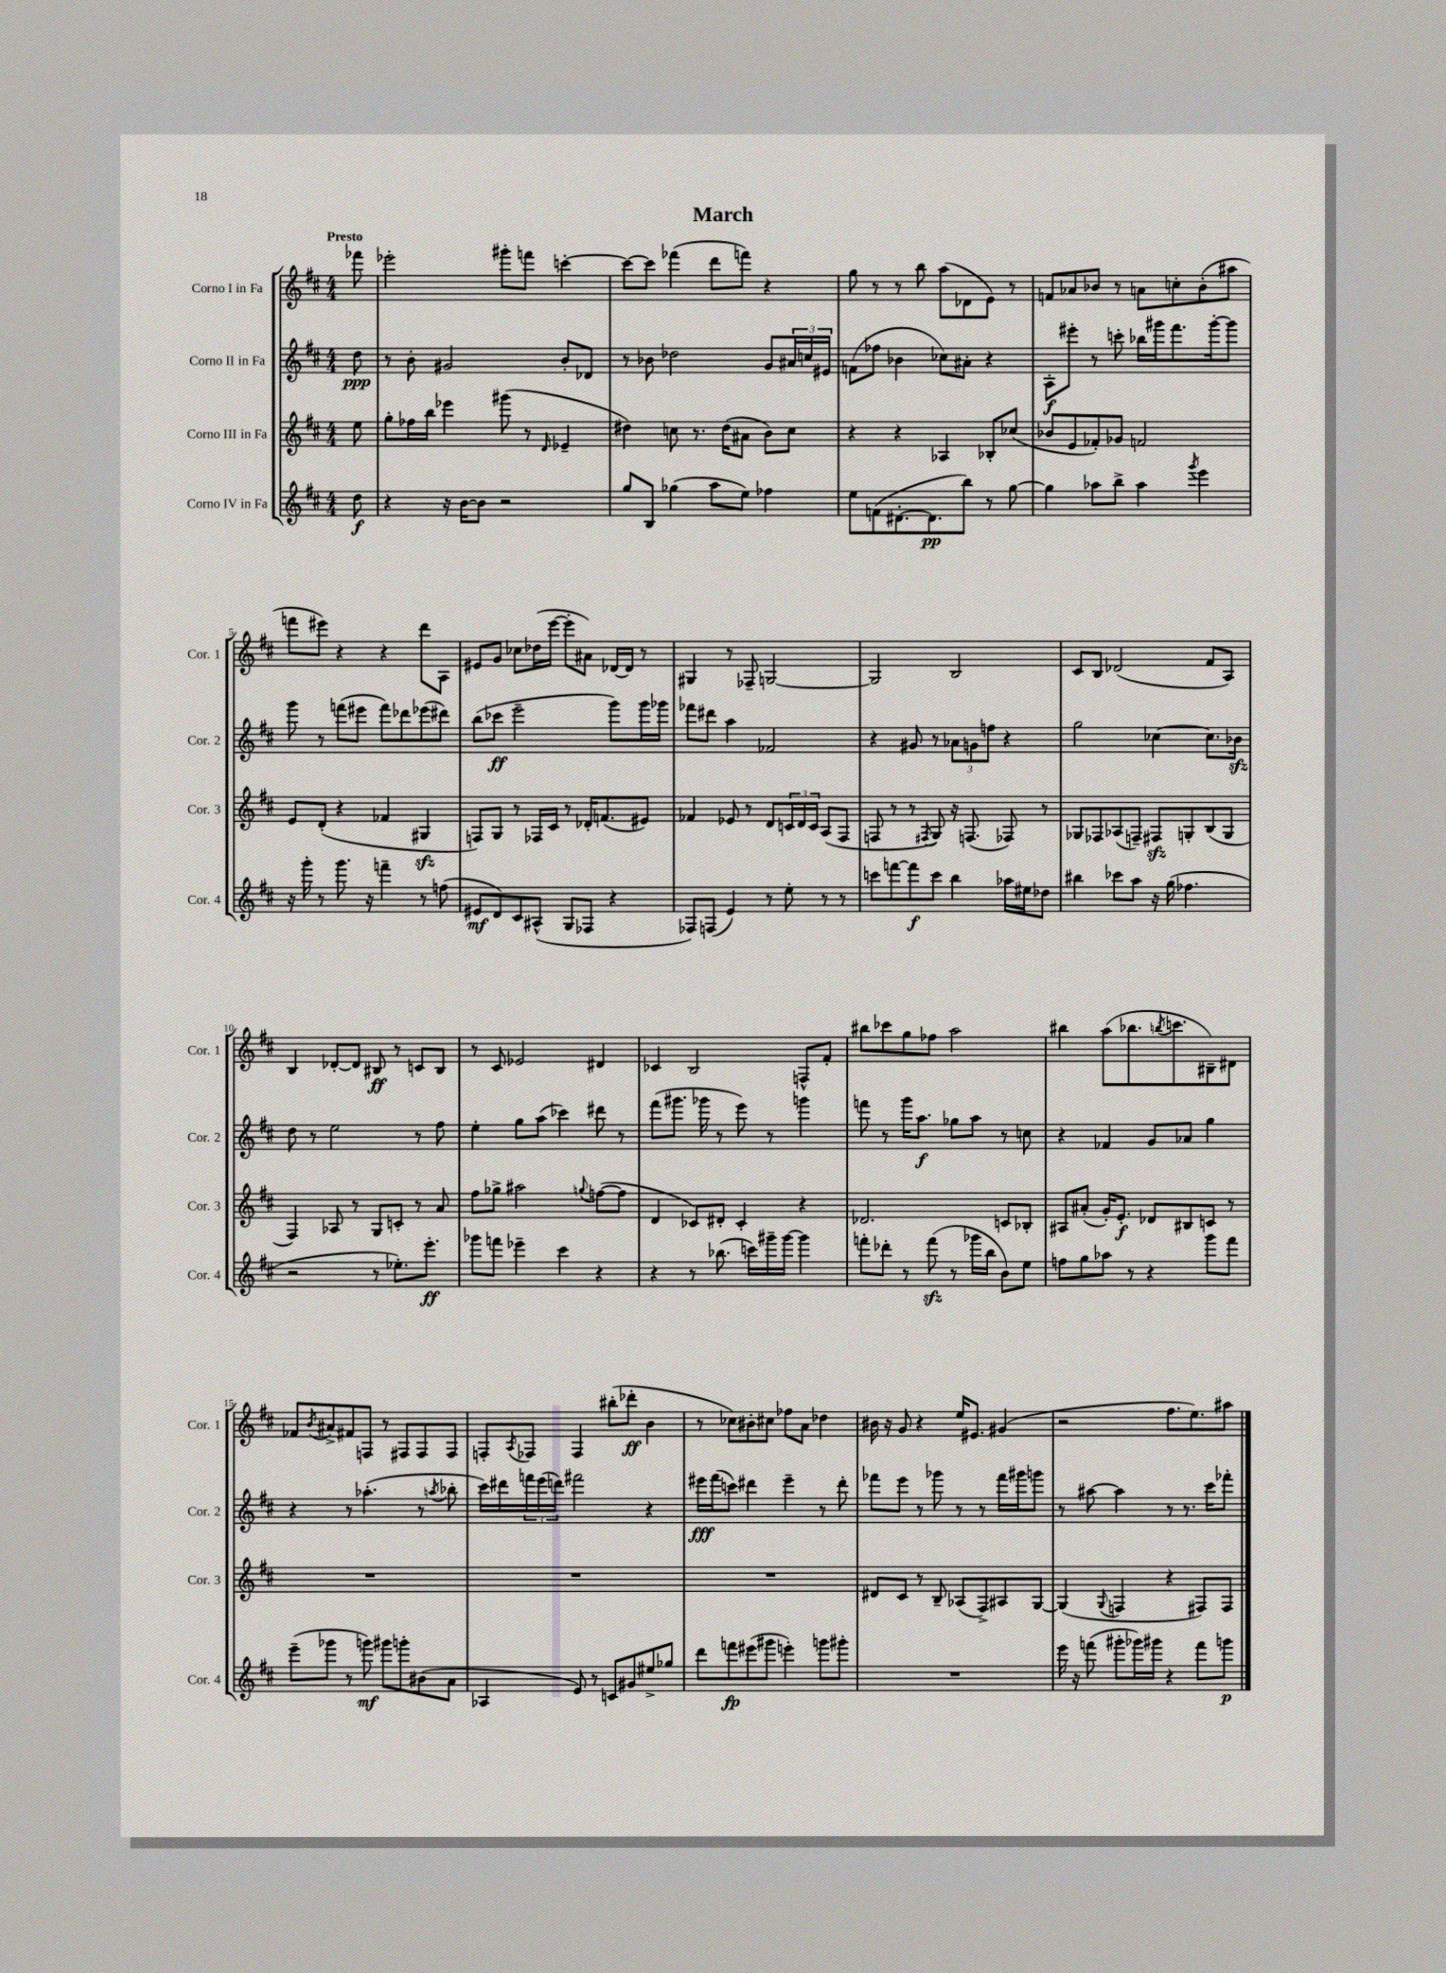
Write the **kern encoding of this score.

**kern	**dynam	**kern	**dynam	**kern	**dynam	**kern	**dynam
*part4	*part4	*part3	*part3	*part2	*part2	*part1	*part1
*staff4	*staff4	*staff3	*staff3	*staff2	*staff2	*staff1	*staff1
*I"Corno IV in Fa	*	*I"Corno III in Fa	*	*I"Corno II in Fa	*	*I"Corno I in Fa	*
*I'Cor. 4	*	*I'Cor. 3	*	*I'Cor. 2	*	*I'Cor. 1	*
*clefG2	*	*clefG2	*	*clefG2	*	*clefG2	*
*k[f#c#]	*	*k[f#c#]	*	*k[f#c#]	*	*k[f#c#]	*
*M4/4	*	*M4/4	*	*M4/4	*	*M4/4	*
=	=	=	=	=	=	=	=
!	!	!	!	!	!	!LO:TX:a:B:t=Presto	!
8dd\	f	8ee\	.	8dd\	ppp	8fff-X\	.
=1	=1	=1	=1	=1	=1	=1	=1
4r	.	8gg'\L	.	8r	.	2eee-X'\	.
.	.	16ff-X\L	.	8b'\	.	.	.
.	.	16bb\JJ	.	.	.	.	.
16r	.	4eee-X\	.	2g#X/	.	.	.
[16b\KL	.	.	.	.	.	.	.
8b\J]	.	.	.	.	.	.	.
2r	.	(8ggg#X\	.	.	.	8ggg#X'\L	.
.	.	8r	.	.	.	8fffn\J	.
.	.	16qqd/	.	.	.	.	.
.	.	4e-X~/	.	8b'/L	.	[4cccn'\	.
.	.	.	.	8d-X/J	.	.	.
=2	=2	=2	=2	=2	=2	=2	=2
8gg/L	.	4dd#X\)	.	8r	.	8ccc\L_	.
8B/J	.	.	.	8b-X\	.	8ccc\J]	.
(4gg-X\	.	8ccn\	.	2dd-X\	.	(4fff-X\	.
.	.	8.r	.	.	.	.	.
8aa\L	.	.	.	.	.	8ddd\L	.
.	.	(16dd#\KL	.	.	.	.	.
8ee\J)	.	8a#X\J	.	.	.	8fffn\J)	.
4ff-X\	.	8b\L)	.	8g/L	.	4r	.
.	.	8cc\J	.	24a#X/L	.	.	.
.	.	.	.	24ccn/	.	.	.
.	.	.	.	24e#X/JJ	.	.	.
=3	=3	=3	=3	=3	=3	=3	=3
8ee\L	.	4r	.	(8fn\L	.	8gg\	.
(8fn\	.	.	.	8ff-X\J	.	8r	.
[8.d#X'\	.	4r	.	4b-X\	.	8r	.
.	.	.	.	.	.	8bb\	.
8.d#\]	pp	.	.	.	.	.	.
.	.	4A-X/	.	8cc-X\L)	.	(8aa\L	.
8bb\J)	.	.	.	8a#X'\J	.	8d-X\	.
8r	.	8B-X'/L	.	4r	.	8e\J)	.
[8gg\	.	(8cc-X/J	.	.	.	8r	.
=4	=4	=4	=4	=4	=4	=4	=4
4gg\]	.	8b-X/L	.	8A'\L	f	8fn/L	.
.	.	8e/	.	8eee#X'\J	.	8a-X/	.
8aa-X\L	.	8f-X'/)	.	8r	.	8b-X/J	.
8bb^\J	.	8g-X/J	.	8cccn'\	.	8r	.
4aa-\	.	2fn/	.	16bb-X\LL	.	8an\L	.
.	.	.	.	16ggg#X\J	.	.	.
.	.	.	.	8.fff#\	.	8ccn'\	.
8qggg/	.	.	.	.	.	.	.
4eee\	.	.	.	.	.	(8b-'\	.
.	.	.	.	[16ggg#'\k	.	.	.
.	.	.	.	8ggg#\J]	.	8aa#X\J	.
!!LO:LB:g=z
=5	=5	=5	=5	=5	=5	=5	=5
16r	.	8e/L	.	8ggg\	.	8fffn\L	.
16ggg'\	.	.	.	.	.	.	.
8r	.	(8d'/J	.	8r	.	8eee#X\J)	.
8.ggg\	.	4r	.	(8fffn\L	.	4r	.
.	.	.	.	8eee#X\J	.	.	.
16r	.	.	.	.	.	.	.
4fffn~\	.	4f-X/	.	8fff\L)	.	4r	.
.	.	.	.	8ddd-X\	.	.	.
8r	.	4G#Xzz/	.	(8eee-X\	.	8ddd\L	.
(8ffn\	.	.	.	8ddd#X\J)	.	8A\J	.
=6	=6	=6	=6	=6	=6	=6	=6
8e#X/L	mf	8Fn/L)	.	(8bb\L	.	8e#X/L	.
8d/)	.	8G/J	.	8ccc-X\J	ff	8g/J	.
8c#/	.	8r	.	2eee~\	.	8cc-X\L	.
(8A#X^^/J	.	16F-X/LL	.	.	.	(16dd-X\L	.
.	.	16c#/JJ	.	.	.	[16eee\JJ	.
8G/L	.	8r	.	.	.	8eee'\L]	.
8F-X/J	.	16d-X'/KL	.	.	.	8a#X\J)	.
.	.	(8.fn/	.	.	.	.	.
4r	.	.	.	8ggg\L)	.	[16d-X/LL	.
.	.	.	.	.	.	16d-/JJ]	.
.	.	8e#X/J)	.	16ggg\L	.	8r	.
.	.	.	.	16ggg-X\JJ	.	.	.
=7	=7	=7	=7	=7	=7	=7	=7
8F-X/L)	.	4f-X/	.	8fff-X\L	.	4G#X/	.
(8Fn/J	.	.	.	8ddd#X\J	.	.	.
4e/)	.	8e-X/	.	4aa\	.	8r	.
.	.	8r	.	.	.	8F-X~/	.
8r	.	8d/L	.	2f-X/	.	[2Gn/	.
8ee'\	.	24cn/L	.	.	.	.	.
.	.	24d/	.	.	.	.	.
.	.	24c/JJ	.	.	.	.	.
8r	.	(8A/L	.	.	.	.	.
8r	.	8F#/J	.	.	.	.	.
=8	=8	=8	=8	=8	=8	=8	=8
8cccn\L	.	8Fn/	.	4r	.	2G/]	.
[8fffn\	.	8r	.	.	.	.	.
8fff\]	f	8r	.	8g#X/	.	.	.
.	.	8qF#X/	.	.	.	.	.
8ccc\J	.	8G/)	.	8r	.	.	.
4bb\	.	16r	.	12a-X\L	.	2B/	.
.	.	(8.Fn/	.	.	.	.	.
.	.	.	.	12gn\	.	.	.
.	.	.	.	12ffn\J	.	.	.
16aa-X\LL	.	8F-X/)	.	4r	.	.	.
16ee#X\J	.	.	.	.	.	.	.
8dd-X\J	.	8r	.	.	.	.	.
=9	=9	=9	=9	=9	=9	=9	=9
4bb#X\	.	8G-X/L	.	2gg\	.	8c#/L	.
.	.	8F-X/	.	.	.	8B/J	.
8ccc-X\L	.	(8A-X/	.	.	.	(2d-X/	.
8aa\J	.	8Fn~/J)	.	.	.	.	.
16r	.	8F#Xzz/L	.	[4cc-X\	.	.	.
(16gg\	.	.	.	.	.	.	.
4.ff-X\	.	8Gn'/	.	.	.	.	.
.	.	(8B/	.	8.cc-\L]	.	8f#/L	.
.	.	8G/J	.	.	.	8A/J)	.
.	.	.	.	16b-Xzz\Jk	.	.	.
!!LO:LB:g=z
=10	=10	=10	=10	=10	=10	=10	=10
2r	.	4F#/)	.	8dd\	.	4B/	.
.	.	.	.	8r	.	.	.
.	.	8A-X/	.	2ee\	.	[8d-X'/L	.
.	.	8r	.	.	.	8d-/J]	.
8r	.	8G/L	.	.	.	8B#X/	ff
8.ee-X'\L)	.	8cn'/J	.	.	.	8r	.
.	.	8r	.	8r	.	8cn/L	.
8.eee'\J	ff	.	.	.	.	.	.
.	.	8a/	.	8ff#\	.	8B#/J	.
=11	=11	=11	=11	=11	=11	=11	=11
8ggg-X\L	.	8ff#\L	.	4ee'\	.	8r	.
8fffn\J	.	8gg-X^\J	.	.	.	8c#/	.
4eee-X~\	.	2aa#X\	.	8gg\L	.	2e-X/	.
.	.	.	.	(8aa\J	.	.	.
4ccc#\	.	.	.	4ccc-X\)	.	.	.
.	.	8qqggn/	.	.	.	.	.
4r	.	([8ffn\L	.	8ddd#X\	.	4d#X/	.
.	.	8ff\J]	.	8r	.	.	.
=12	=12	=12	=12	=12	=12	=12	=12
4r	.	4d/	.	(8fff#\L	.	4c-X/	.
.	.	.	.	8.ggg#X\J	.	.	.
8r	.	8c-X/L)	.	.	.	2B/	.
.	.	.	.	16ggg-X\	.	.	.
(8.bb-X\	.	8d#X'/J	.	8r	.	.	.
.	.	4c-'/	.	8eee\)	.	.	.
16cccn\LL)	.	.	.	.	.	.	.
16ggg#X~\	.	.	.	8r	.	.	.
[16ggg#\JJ	.	.	.	.	.	.	.
4ggg#\]	.	4r	.	4gggn\	.	8Fn^^/L	.
.	.	.	.	.	.	8f#'/J	.
=13	=13	=13	=13	=13	=13	=13	=13
8fffn'\L	.	2.d-X/	.	8fffn\	.	8bb#X\L	.
8ddd-X'\J	.	.	.	8r	.	8ccc-X\	.
8r	.	.	.	16ggg\KL	.	8gg\	.
.	.	.	.	8.aa\J	f	.	.
(8fffzz\	.	.	.	.	.	8ff-X\J	.
8r	.	.	.	8gg-X\L	.	2aa\	.
16ggg-X\LL	.	.	.	8aa\J	.	.	.
16bb\JJ	.	.	.	.	.	.	.
8b\L)	.	8cn/L	.	8r	.	.	.
8ee\J	.	8B-X'/J	.	8ccn\	.	.	.
=14	=14	=14	=14	=14	=14	=14	=14
8ffn\L	.	8A#X/L	.	4r	.	4bb#X\	.
8gg\	.	(8a#X'/J	.	.	.	.	.
8aa-X\J	.	16g'/KL)	.	4f-X/	.	(8aa\L	.
.	.	8.e'/J	f	.	.	.	.
8r	.	.	.	.	.	8.bb-X\	.
4r	.	8d-X/L	.	8g/L	.	.	.
.	.	.	.	.	.	8qbbn/	.
.	.	.	.	.	.	8.cccn\	.
.	.	8B#X/	.	8a-X/J	.	.	.
8ggg\L	.	8cn/J	.	4gg\	.	8B#X~\)	.
8fff#\J	.	8r	.	.	.	8d#X\J	.
!!LO:LB:g=z
=15	=15	=15	=15	=15	=15	=15	=15
(8eee~\L	.	1r	.	4r	.	8f-X/L	.
.	.	.	.	.	.	8qb/	.
8ggg-X\J	.	.	.	.	.	8a#X^/	.
8r	.	.	.	8r	.	8f#X/	.
8gggn\)	mf	.	.	(4.aa-X'\	.	8Fn/J	.
8ggg#X\L	.	.	.	.	.	8r	.
8gggn'\	.	.	.	.	.	8F#X/L	.
(8b#X\	.	.	.	8r	.	8F#/	.
.	.	.	.	8qaan/	.	.	.
8a\J	.	.	.	8bb-X'\	.	8F#/J	.
=16	=16	=16	=16	=16	=16	=16	=16
4A-X/	.	1r	.	16ccc#\LL)	.	8Fn'/L	.
.	.	.	.	16ddd#X\	.	.	.
.	.	.	.	.	.	8qA/	.
.	.	.	.	24fffn\	.	8F-X/J	.
.	.	.	.	(24eee\	.	.	.
.	.	.	.	24dddn\JJ)	.	.	.
8e/)	.	.	.	2fff#X\	.	4F-/	.
8r	.	.	.	.	.	.	.
8cn/L	.	.	.	.	.	(8bb#X'\L	.
8g#X/	.	.	.	.	.	8ddd-X'\J	ff
8ee#X^/	.	.	.	4r	.	4b\	.
8gg-X/J	.	.	.	.	.	.	.
=17	=17	=17	=17	=17	=17	=17	=17
8ddd\L	.	1r	.	16eee#X\LL	fff	8r	.
.	.	.	.	(16fff#\J	.	.	.
8fffn\	fp	.	.	8cccn\J)	.	8cc-X\L)	.
(8eee#X\	.	.	.	4ddd#X\	.	8b#X'\	.
8ggg#X\J	.	.	.	.	.	8cc#X\J	.
4eeen'\)	.	.	.	4eee#~\	.	8ff-X\L	.
.	.	.	.	.	.	8a\J	.
8gggn\L	.	.	.	8r	.	4dd-X\	.
8ggg#X'\J	.	.	.	8ddd#'\	.	.	.
=18	=18	=18	=18	=18	=18	=18	=18
1r	.	8d#X/L	.	8fff-X\L	.	16b#X\	.
.	.	.	.	.	.	16r	.
.	.	8c#/J	.	8eee\J	.	8g/	.
.	.	8r	.	8r	.	4r	.
.	.	8B~/	.	8ggg-X\	.	.	.
.	.	(8A-X/L	.	8r	.	16ee/KL	.
.	.	.	.	.	.	8.e#X/J	.
.	.	8F#^/)	.	8r	.	.	.
.	.	8A#X/	.	16fff-\LL	.	(4g#X/	.
.	.	.	.	16ggg#X\J	.	.	.
.	.	[8G/J	.	8gggn\J	.	.	.
=19	=19	=19	=19	=19	=19	=19	=19
16eee\	.	(4G/]	.	8r	.	2r	.
16r	.	.	.	.	.	.	.
(8fffn\	.	.	.	[8aa#X\	.	.	.
.	.	8qqG/	.	.	.	.	.
8ggg#X'\L	.	4Fn/	.	4aa#\]	.	.	.
16ggg-X\L)	.	.	.	.	.	.	.
16ggg#X\JJ	.	.	.	.	.	.	.
4r	.	4r	.	8r	.	8.ff#\L	.
.	.	.	.	8.r	.	.	.
.	.	.	.	.	.	8.ee\)	.
8fff\L	.	8F#X/L)	.	.	.	.	.
.	.	.	.	16ccc#\KL	.	.	.
8gggn\J	p	8F#/J	.	8fff-X'\J	.	8aa#X\J	.
==	==	==	==	==	==	==	==
*-	*-	*-	*-	*-	*-	*-	*-
